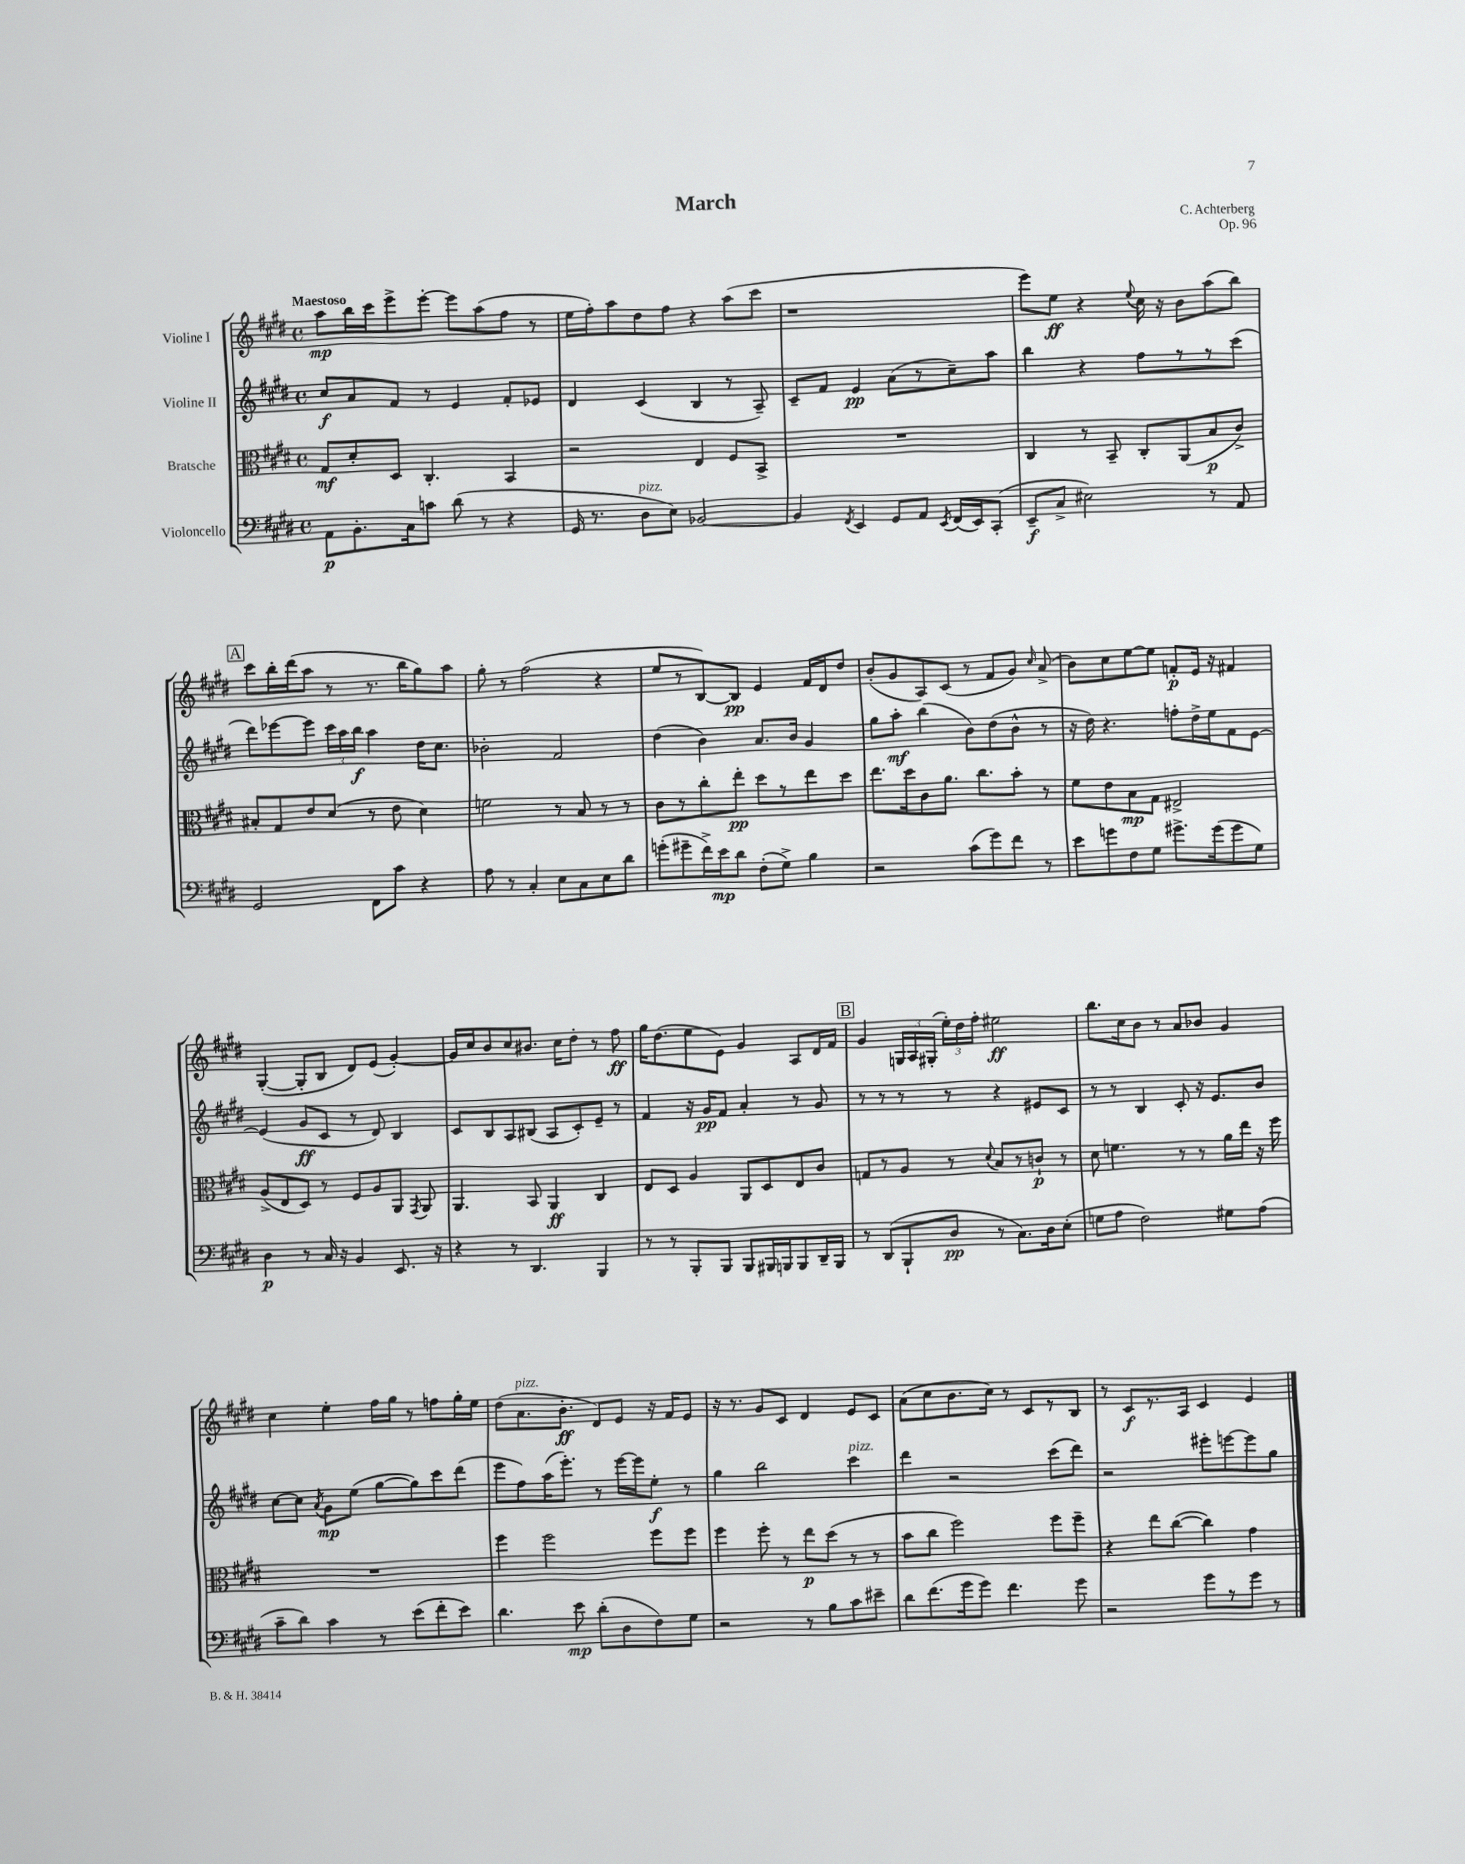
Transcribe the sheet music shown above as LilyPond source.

\header { title = "March" composer = "C. Achterberg" opus = "Op. 96" }
<<
\new StaffGroup <<
\new Staff = "s0" \with { instrumentName = "Violine I" } {
    \clef treble \key e \major \defaultTimeSignature \time 4/4 \tempo "Maestoso"
    \autoBeamOff a''8[\mp b''16 cis'''16 e'''8-> e'''8]~-. e'''8[ a''8( fis''8] r8 |
    e''16[ fis''16-.) a''8 dis''8 fis''8] r4 a''8[( cis'''8] |
    r1 |
    e'''8[) e''8]\ff r4 \appoggiatura { e''8 } cis''16 r16 b'8[ a''8( b''8]) |
    \mark \markup { \box "A" } cis'''8[ b''16-. dis'''16( a''8] r8 r8. b''16[ gis''8) a''8] |
    gis''8-. r8 fis''2( r4 |
    e''8[ r8 b8~) b8]\pp e'4 fis'16[ dis'16 dis''8] |
    b'8[-.( gis'8 a8) cis'8]( r8 fis'8[ gis'8]) \grace { cis''16 } a'8->( |
    b'8[) cis''8 e''8~ e''8] f'8[-.\p e'16] r16 fis'4 |
    gis4~-.( gis8[-. b8] dis'8[) e'8]( gis'4~-.) |
    gis'16[ cis''16 b'8 cis''8 bis'8.] cis''16[ dis''8]-. r8 fis''8\ff |
    gis''16[ dis''8.( e''8 e'8]) gis'4 a8[ dis'16 fis'16] |
    \mark \markup { \box "B" } gis'4 \tuplet 3/2 { g16[ a16 gis16]-.( } \tuplet 3/2 { e''16[-.) dis''16 fis''16]-. } eis''2\ff |
    b''8.[ cis''16 b'8] r8 a'8[ bes'8] gis'4 |
    cis''4 e''4-. fis''16[ gis''16] r8 f''8[ gis''16-. e''16] |
    dis''8[( a'8.^\markup { \italic "pizz." } b'8.]-.\ff dis'8[) e'8] r16 fis'16[ e'8] |
    r16 r8. gis'8[ cis'8] dis'4 e'8[ cis'8] |
    a'8[( cis''8 b'8. cis''16]) r8 cis'8[ r8 b8] |
    r8 cis'8[\f r8. a16] cis'4 e'4 \bar "|." |
}
\new Staff = "s1" \with { instrumentName = "Violine II" } {
    \clef treble \key e \major \defaultTimeSignature \time 4/4
    \autoBeamOff cis''8[\f a'8 fis'8] r8 e'4 fis'8[-. ees'8] |
    dis'4 cis'4( b4 r8 a8--) |
    cis'8[-- fis'8] e'4\pp a'8[( r8 cis''8--) a''8] |
    b''4 r4 fis''8[ r8 r8 cis'''8]( |
    \mark \markup { \box "A" } dis'''8[) ees'''8~ ees'''8] \tuplet 3/2 { cis'''16[ a''16 b''16]\f } a''4 dis''16[ cis''8.] |
    bes'2-. fis'2 |
    dis''4( b'4) a'8.[ b'16] gis'4 |
    gis''8[ a''8]-.\mf b''4( b'8[) dis''8( b'8]-^ r8 |
    r16 dis''16) r4. f''8[-. dis''16-> e''16 fis'8 e'8]~ |
    e'4( gis'8[\ff cis'8] r8 dis'8) b4 |
    cis'8[ b8 a8 bis8]( a8[ cis'8-.) e'8]-- r8 |
    fis'4 r16 gis'16[\pp fis'8] a'4-. r8 gis'8 |
    \mark \markup { \box "B" } r8 r8 r8 r8 r4 eis'8[ cis'8] |
    r8 r8 b4 cis'8-. r16 e'8.[ b'8] |
    cis''8[~ cis''8] \acciaccatura { a'8 } gis'8[\mp e''8]( gis''8[~ gis''8) cis'''8 dis'''8]( |
    e'''8[ fis''8) a''16( e'''8.]-.) r8 e'''16[~ e'''16 e''8]-.\f r8 |
    gis''4 b''2 cis'''4^\markup { \italic "pizz." } |
    dis'''4 r2 cis'''8[( dis'''8]) |
    r2 eis'''8[-. e'''8~ e'''8 gis''8] \bar "|." |
}
\new Staff = "s2" \with { instrumentName = "Bratsche" } {
    \clef alto \key e \major \defaultTimeSignature \time 4/4
    \autoBeamOff gis8[\mf dis'8-. dis8] cis4.-. b,4 |
    r2 e4 fis8[ b,8]-> |
    R1 |
    cis4 r8 b,8-- cis8[-. a,8( b8\p cis'8]->) |
    \mark \markup { \box "A" } bis8[-. gis8 e'8 dis'8]( r8 e'8 dis'4) |
    f'2 r8 b8 r8 r8 |
    cis'8[ r8 cis''8-. e''8]-.\pp dis''8[ r8 e''8 dis''8] |
    e''8.[ dis''16 cis'8 a'8.] cis''8.[ b'8]-. r8 |
    fis'8[ e'8 b8\mp gis8] eis2-> |
    a8[->( e8 dis8]) r8 fis8[ a8 a,8] \acciaccatura { gis,8 } a,8 |
    a,4. b,8 a,4\ff cis4 |
    e8[ dis8] a4 a,8[ dis8 e8 cis'8] |
    \mark \markup { \box "B" } g8[ r8 a8] r8 \appoggiatura { dis'8 } b8[ r8 c'8]-!\p r8 |
    dis'8 f'4. r8 r8 a'16[ e''16] r16 fis''16 |
    R1 |
    fis''4 fis''2 fis''8[ fis''8] |
    fis''4 fis''8-. r8 e''8[\p dis''8]( r8 r8 |
    b'8[ cis''8] fis''2) fis''8[ fis''8]-- |
    r4 e''8[ cis''8]~( cis''4) gis'4 \bar "|." |
}
\new Staff = "s3" \with { instrumentName = "Violoncello" } {
    \clef bass \key e \major \defaultTimeSignature \time 4/4
    \autoBeamOff a,8[\p b,8.-. cis16 c'8] dis'8( r8 r4 |
    gis,16 r8. dis8[^\markup { \italic "pizz." } e8]) bes,2~ |
    bes,4 \acciaccatura { fis,8 } e,4 gis,8[ a,8] \acciaccatura { e,8 } fis,16[( e,16) cis,8]-.( |
    e,8[--\f cis8]-> eis2) r8 a,8 |
    \mark \markup { \box "A" } gis,2 fis,8[ cis'8] r4 |
    a8 r8 cis4-. e8[ cis8 e8 dis'8] |
    g'8[-.( gis'8-- fis'16->) e'16\mp dis'8] fis8[-.( gis8]->) b4 |
    r2 cis'8[( gis'8) fis'8] r8 |
    e'8[ g'8 fis8 gis8] gis'8.[-> gis'16( gis'8 gis8]) |
    dis4\p r8 cis16 r16 b,4 e,8. r16 |
    r4 r8 dis,4. b,,4 |
    r8 r8 b,,8[-. b,,8] b,,8[ bis,,16 b,,16 b,,8 dis,16-- b,,16] |
    \mark \markup { \box "B" } r8 dis,8[( b,,8-! dis8]\pp r8 cis8.[) dis16 e8]-.( |
    g8[ a8] fis2) gis8[ a8]( |
    cis'8[-- dis'8]) cis'4 r8 e'8[( fis'8-. e'8]) |
    dis'4. e'8\mp dis'8[-.( dis8 fis8) gis8] |
    r2 r8 b8[ cis'8 eis'8]-- |
    dis'8[ fis'8.( gis'16 gis'8]) fis'4. gis'8 |
    r2 gis'8[ r8 gis'8] r8 \bar "|." |
}
>>
>>
\layout { \context { \Score \remove "Bar_number_engraver" } }
